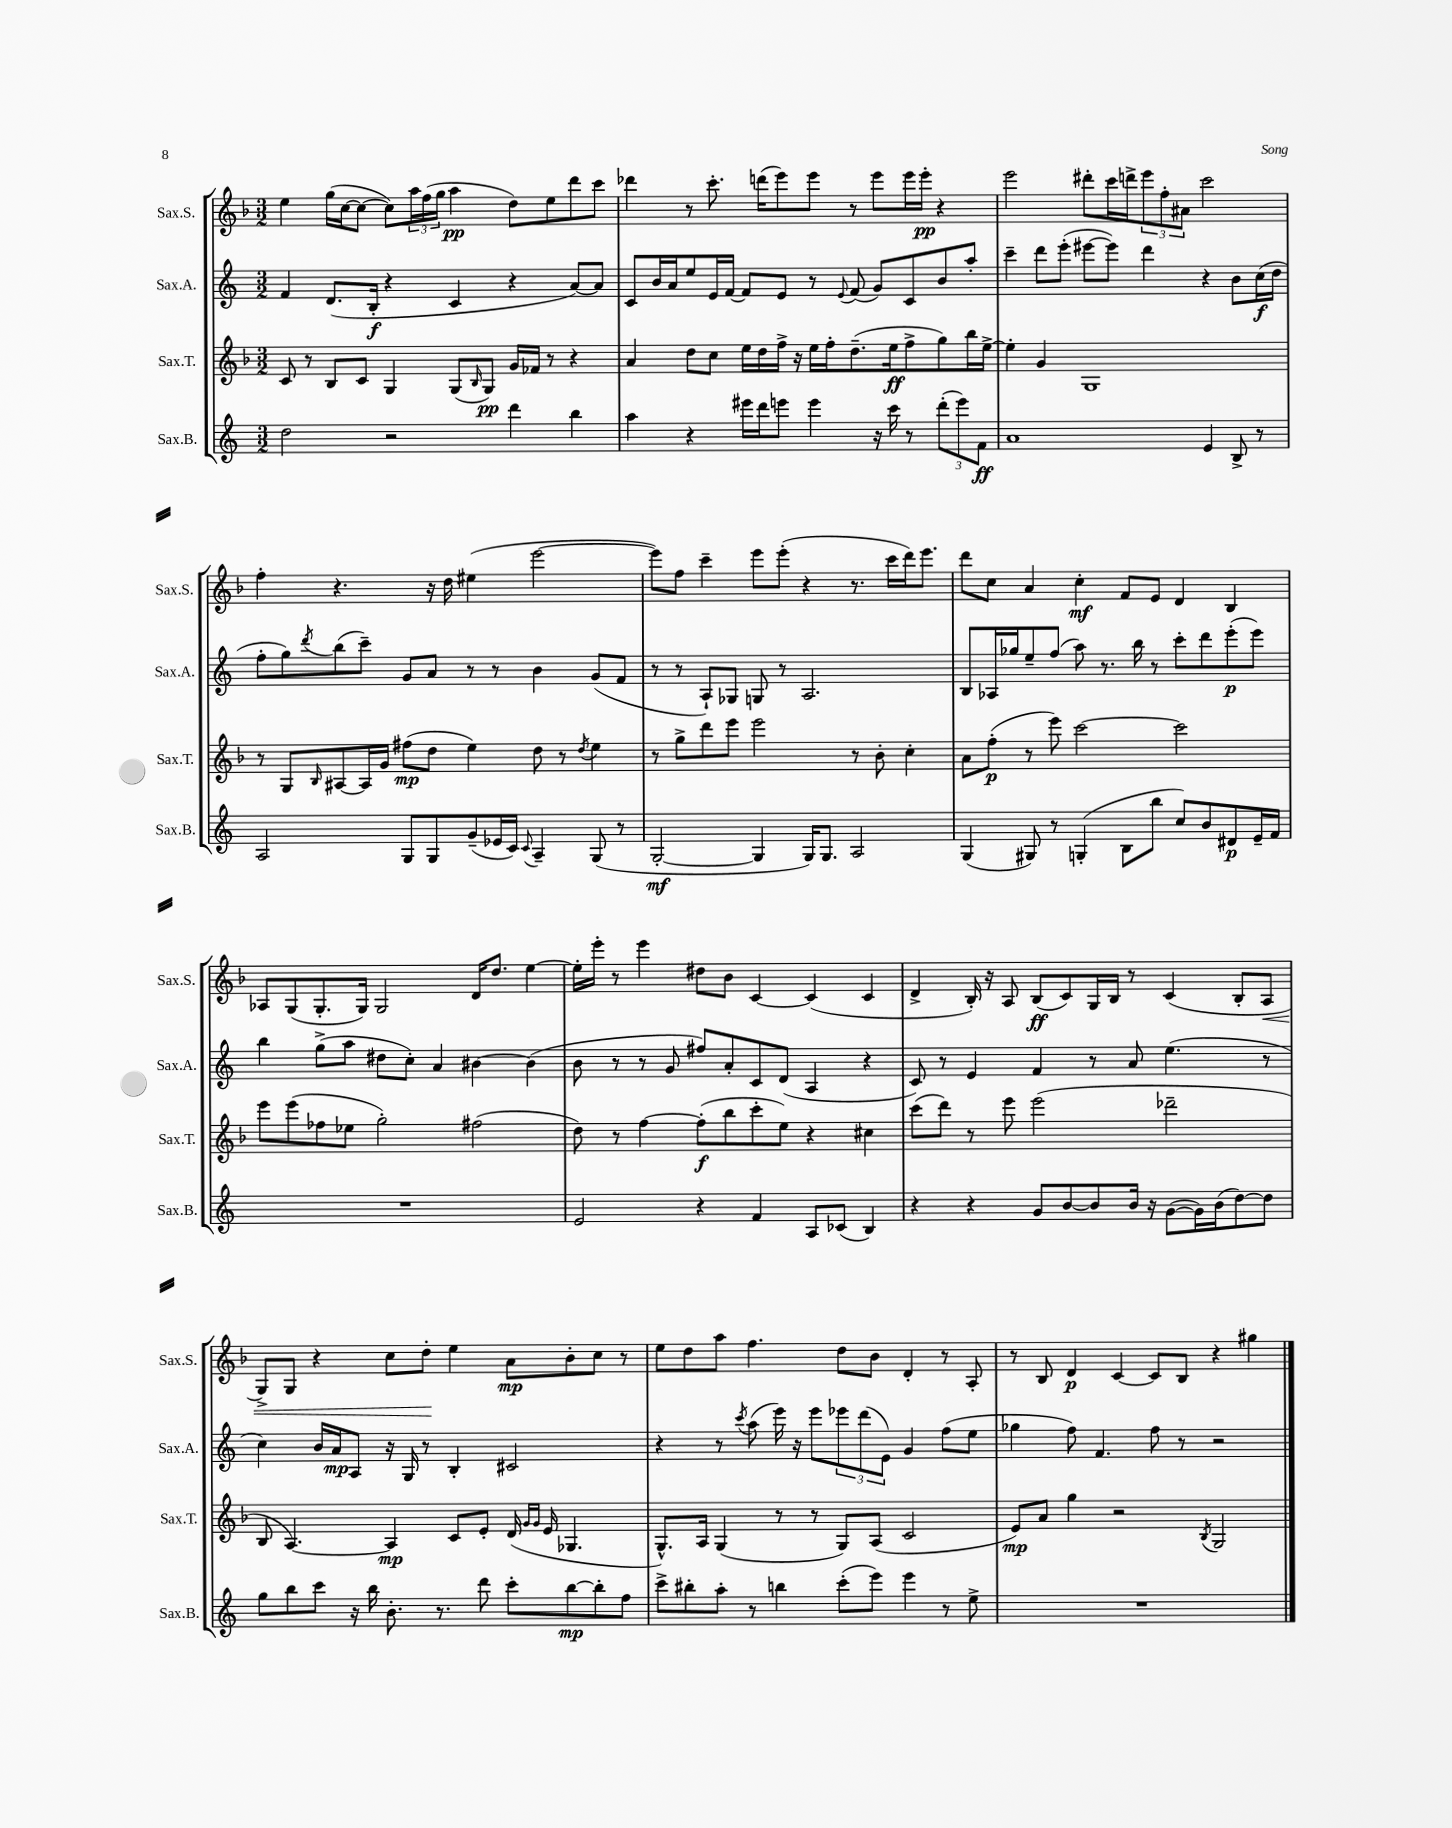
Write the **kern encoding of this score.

**kern	**kern	**kern	**kern
*staff4	*staff3	*staff2	*staff1
*clefG2	*clefG2	*clefG2	*clefG2
*k[]	*k[b-]	*k[]	*k[b-]
*M3/2	*M3/2	*M3/2	*M3/2
2dd	8c	4f	4ee
.	8r	.	.
.	8B-	(8.d	(16gg
.	.	.	[16cc
.	8c	.	8cc_
.	.	16B'	.
2r	4G	4r	8cc])
.	.	.	24aa
.	.	.	(24ff
.	.	.	24gg
.	(8G	4c	4aa
.	16qqB-	.	.
.	8G)	.	.
4ddd	16g	4r	8dd)
.	16f-	.	.
.	8r	.	8ee
4bb	4r	[8a)	8ddd
.	.	8a]	8ccc
=	=	=	=
4aa	4a	8c	4ddd-
.	.	16b	.
.	.	16a	.
4r	8dd	8ee	8r
.	8cc	16e	8.ccc'
.	.	[16f	.
16eee#	16ee	8f]	.
16ddd	16dd	.	(16ddd
8eee	16ff^	8e	8eee)
.	16r	.	.
4eee	16ee	8r	8eee
.	16ff'	.	.
.	.	8qqe	.
.	(8.dd~	(8f	8r
16r	.	8g)	8eee
16ccc	16ee	.	.
8r	8ff^	8c	16eee
.	.	.	16eee'
(12ddd'	8gg)	8b	4r
12eee)	.	.	.
.	16bb-	8aa'	.
12f	.	.	.
.	[16ee^	.	.
=	=	=	=
1a	4ee']	4ccc~	2eee
.	4g	8ddd	.
.	.	(8eee'	.
.	1G	[8eee#	8ddd#'
.	.	8eee#])	16ccc
.	.	.	16ddd^
.	.	4ddd	12eee
.	.	.	12ff'
.	.	.	12a#
4e	.	4r	2ccc
8B^	.	8b	.
8r	.	(16cc	.
.	.	16dd	.
=	=	=	=
2A	8r	8ff'	4ff'
.	8G	8gg)	.
.	16qqB-	8qddd	.
.	[8A#	(8bb	4.r
.	16A#]	8ccc~)	.
.	16g	.	.
8G	(8ff#	8g	.
8G	8dd	8a	16r
.	.	.	16dd
(8g~	4ee)	8r	(4ee#
16e-	.	8r	.
16c)	.	.	.
8qqc	.	.	.
4A~	8dd	4b	[2eee
.	8r	.	.
.	8qdd	.	.
(8G	4ee	(8g	.
8r	.	8f	.
=	=	=	=
[2G'	8r	8r	8eee])
.	8gg^	8r	8ff
.	8ddd	8A`)	4ccc~
.	8eee	8G-	.
4G]	2eee	8G	8eee
.	.	8r	(8eee'
16G)	.	2.A	4r
8.G	.	.	.
2A	8r	.	8.r
.	8b-'	.	.
.	.	.	16ccc
.	4cc'	.	16ddd)
.	.	.	8.eee
=	=	=	=
(4G	8a	8B	8ddd
.	(8ff'	16A-	8cc
.	.	16gg-	.
8G#)	8r	8ee~	4a
8r	8eee)	(8ff	.
(4G'	[2ccc	8aa)	4cc'
.	.	8.r	.
8B	.	.	8f
.	.	16bb	.
8bb	.	8r	8e
8cc)	2ccc]	8ccc'	4d
8b	.	8ddd	.
8d#	.	(8eee'	4B-
16e~	.	8eee)	.
16f	.	.	.
=	=	=	=
1.r	8eee	4bb	8A-
.	(8eee	.	(8G
.	8ff-	(8gg^	8.G'
.	8ee-	8aa	.
.	.	.	16G)
.	2gg')	8dd#	2G
.	.	8cc')	.
.	.	4a	.
.	(2ff#	[4b#	16d
.	.	.	8.dd
.	.	(4b#]	[4ee
=	=	=	=
2e	8dd)	8b	16ee']
.	.	.	16eee'
.	8r	8r	8r
.	[4ff	8r	4eee
.	.	8g	.
4r	(8ff']	8ff#)	8dd#
.	8bb-	8a'	8b-
4f	8ccc'	8c	[4c
.	8ee)	(8d	.
8A	4r	4A	(4c]
(8c-	.	.	.
4B)	4cc#	4r	4c
=	=	=	=
4r	(8ccc	8c)	4d^
.	8ddd)	8r	.
4r	8r	4e	16B-')
.	.	.	16r
.	8eee	.	8A
8g	(2eee	4f	(8B-
[8b	.	.	8c)
8b]	.	8r	16G
.	.	.	16B-
16b	.	8a	8r
16r	.	.	.
([8g	2ddd-~	(4.ee	(4c
16g])	.	.	.
(16b	.	.	.
[8dd)	.	.	8B-'
8dd]	.	8r	8A
=	=	=	=
8gg	8B-	4cc)	8G^)
8bb	[4.A)	.	8G
8ccc	.	16b	4r
.	.	16a	.
16r	.	8A	.
16bb	.	.	.
8.b'	4A]	16r	8cc
.	.	16G	.
.	.	8r	8dd'
8.r	.	.	.
.	8c	4B'	4ee
8ddd	8e'	.	.
8ccc'	(16d	2c#	8a
.	16qqg	.	.
.	16qqg	.	.
.	16e	.	.
[8bb	4.G-	.	8b-'
8bb']	.	.	8cc
8ff	.	.	8r
=	=	=	=
8ccc^	8.G^^)	4r	8ee
8bb#'	.	.	8dd
.	16A	.	.
8aa'	(4G	8r	8aa
.	.	8qccc	.
8r	.	(8aa	4.ff
4bb	8r	16eee)	.
.	.	16r	.
.	8r	8eee	.
(8ccc'	8G)	12eee-	8dd
.	.	(12ddd	.
8eee)	(8A	.	8b-
.	.	12e)	.
4eee	2c	4g	4d'
8r	.	(8ff	8r
8ee^	.	8ee	8A'
=	=	=	=
1.r	8e)	4gg-	8r
.	8a	.	8B-
.	4gg	8ff)	4d
.	.	4.f	.
.	2r	.	[4c
.	.	8ff	8c]
.	.	8r	8B-
.	8qB-	.	.
.	2G	2r	4r
.	.	.	4gg#
==	==	==	==
*-	*-	*-	*-
